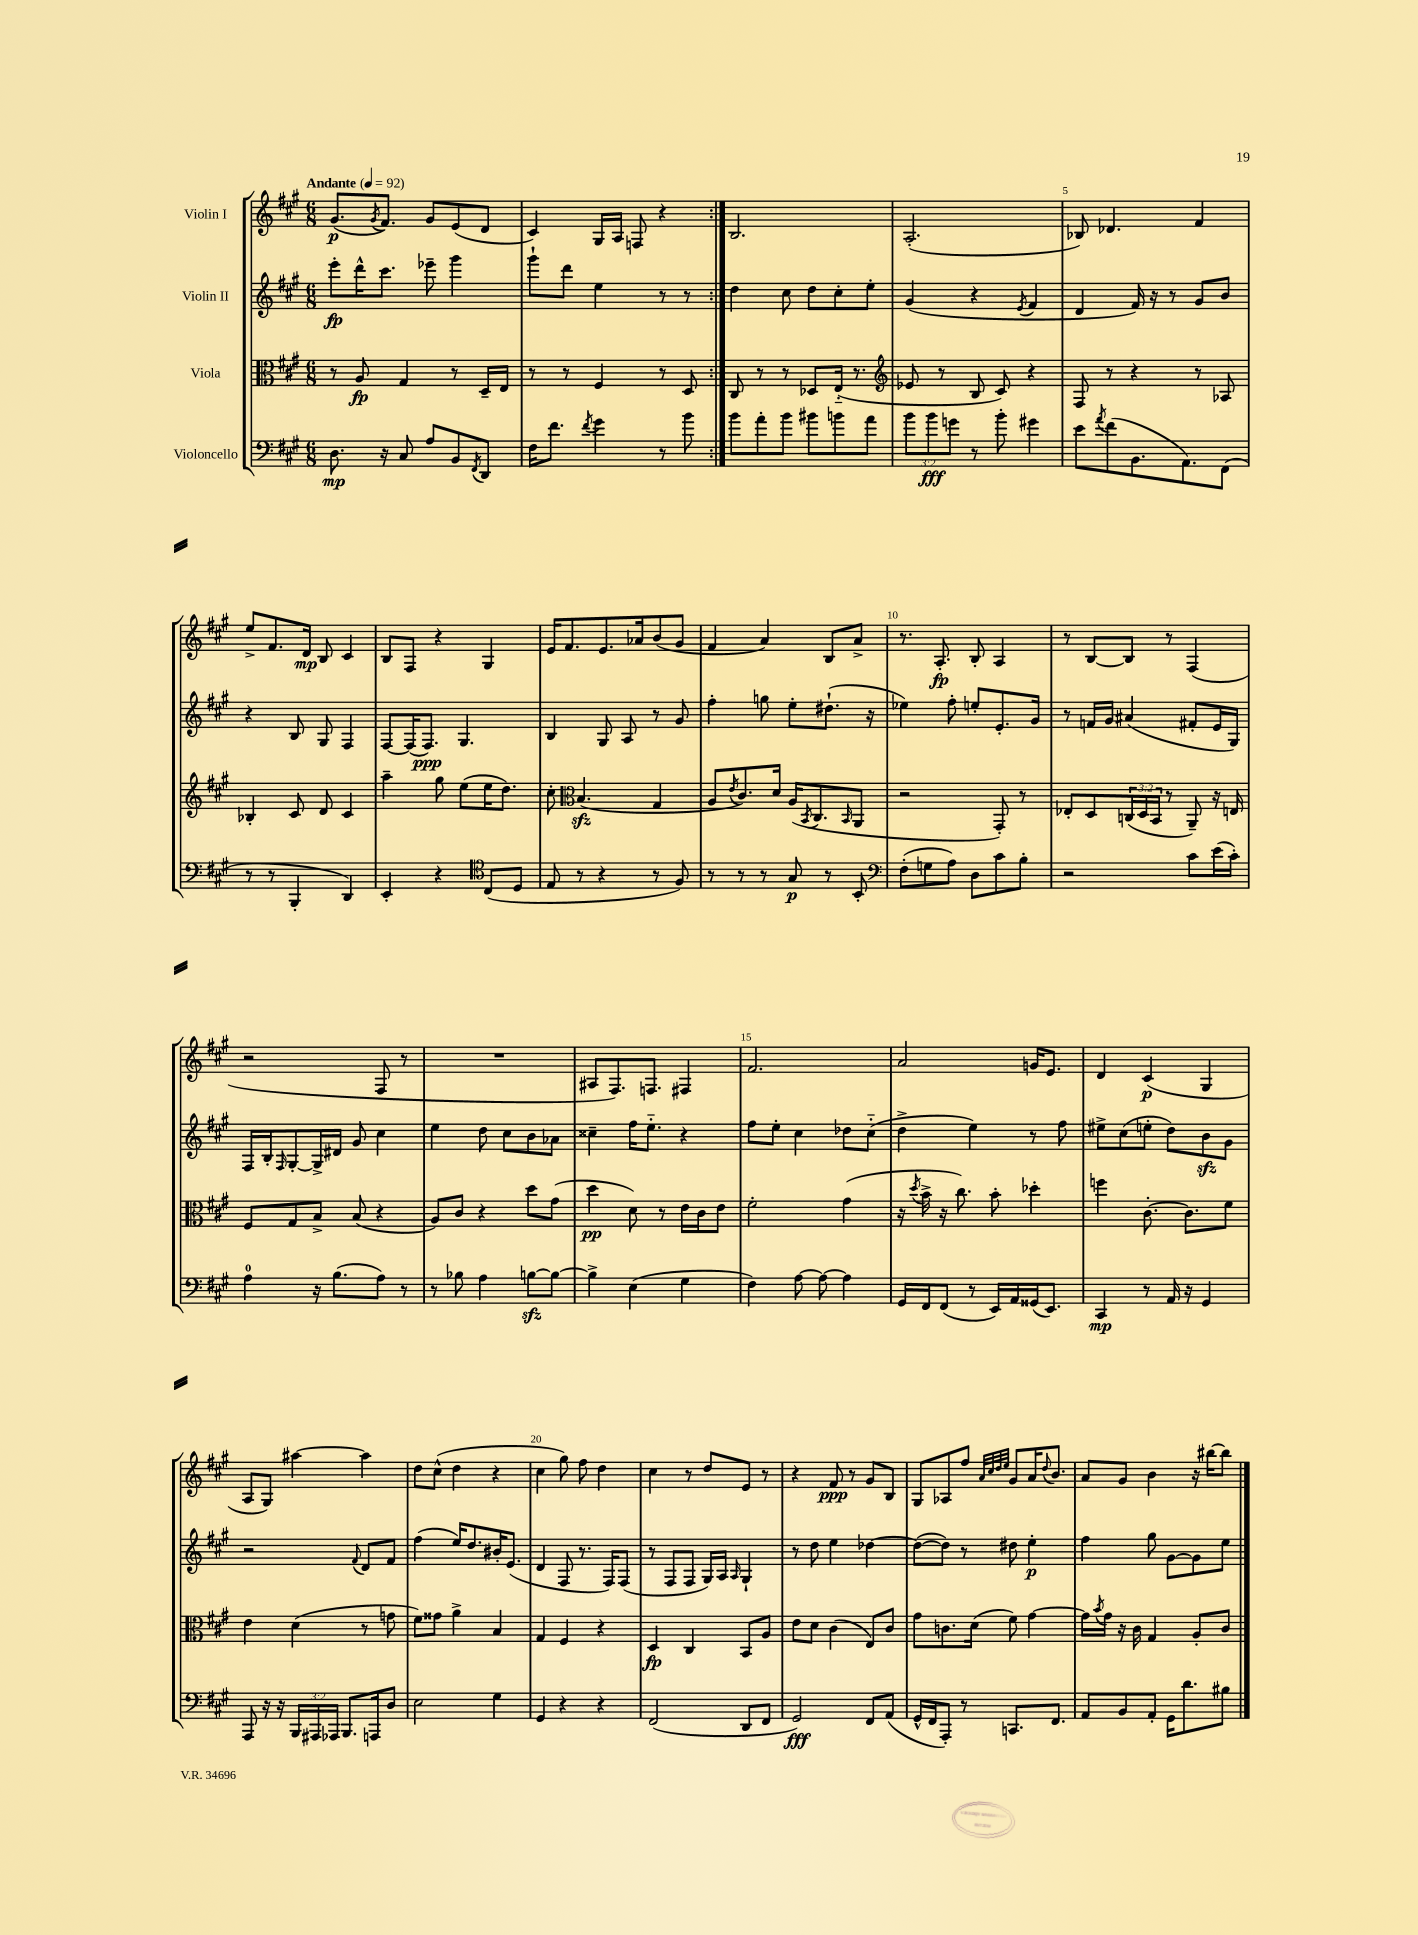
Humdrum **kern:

**kern	**kern	**kern	**kern
*staff4	*staff3	*staff2	*staff1
*clefF4	*clefC3	*clefG2	*clefG2
*k[f#c#g#]	*k[f#c#g#]	*k[f#c#g#]	*k[f#c#g#]
*M6/8	*M6/8	*M6/8	*M6/8
*MM92	*MM92	*MM92	*MM92
8.D	8r	8eee'	(8.g#
.	8A	16ddd^^	.
.	.	.	8qg#
16r	.	8.ccc#	8.f#)
8C#	4G#	.	.
8A	.	8eee-~	8g#
8BB	8r	4ggg#	(8e
8qFF#	.	.	.
8DD	16D~	.	8d
.	16E	.	.
=	=	=	=
16F#	8r	8ggg#`	4c#)
8.f#	.	.	.
.	8r	8ddd	.
8qf#	.	.	.
4g#	4F#	4ee	16G#
.	.	.	16A
.	.	.	8F
8r	8r	8r	4r
8b	8D	8r	.
=:|!	=:|!	=:|!	=:|!
8b	8C#	4dd	2.B
8a'	8r	.	.
8b	8r	8cc#	.
8b#	8D-	8dd	.
8b	(16E'~	8cc#'	.
.	8.r	.	.
8a	.	8ee'	.
=	=	=	=
*	*clefG2	*	*
12b	8e-	(4g#	(2.A'
12b	.	.	.
.	8r	.	.
12g	.	.	.
8r	8B	4r	.
8b'	8c#)	.	.
.	.	8qe	.
4g#	4r	4f#	.
=	=	=	=
8e	8F#	4d	8B-)
8qa	.	.	.
(8f#	8r	.	4.d-
8.BB	4r	16f#)	.
.	.	16r	.
.	.	8r	.
8.AA)	.	.	.
.	8r	8g#	4f#
(8FF#	8A-	8b	.
=	=	=	=
8r	4B-'	4r	8ee^
8r	.	.	8.f#
4BBB'	8c#	8B	.
.	.	.	16d
.	8d	8G#	8B
4DD)	4c#	4F#	4c#
=	=	=	=
4EE'	4aa~	[8F#	8B
.	.	(16F#]	8F#
.	.	8.F#)	.
4r	8gg#	.	4r
.	(8ee	4.G#	.
*clefC4	*	*	*
(8C#	16ee	.	4G#
.	8.dd)	.	.
8D	.	.	.
=	=	=	=
8E	8cc#'	4B	16e
.	.	.	8.f#
*	*clefC3	*	*
8r	(4.B	.	.
4r	.	8G#	8.e
.	.	8A	.
.	.	.	16a-
8r	4G#	8r	(8b
8F#)	.	8g#	8g#
=	=	=	=
8r	8A	4ff#'	4f#
.	8qe	.	.
8r	8.c#)	.	.
8r	.	8gg	4a)
.	16d	.	.
8G#	(16A	8ee'	.
.	8qBB	.	.
.	8.C#	.	.
8r	.	(8.dd#`	8B
.	16qqBB	.	.
8BB'	8AA	.	8a^
.	.	16r	.
=	=	=	=
*clefF4	*	*	*
(8F#'	2r	4ee-)	8.r
8G	.	.	.
.	.	.	8.A'
8A)	.	8ff#'	.
8D	.	8ee'	8B'
8c#	8GG#')	8.e'	4A
8B'	8r	.	.
.	.	16g#	.
=	=	=	=
2r	8E-'	8r	8r
.	8D	16f	[8B
.	.	16g#	.
.	(24C	(4a#	8B]
.	24D	.	.
.	24BB	.	.
.	8r	.	8r
8c#	8AA~)	8f#'	(4F#
(16e	16r	16e	.
16c#')	16E	16G#)	.
=	=	=	=
4A	8F#	16F#	2r
.	.	16B'	.
.	.	16qqF#	.
.	8G#	[8G#'	.
16r	8B^	16G#^]	.
(8.B	.	16d#	.
.	(8B	8g#	.
8A)	4r	4cc#	8F#
8r	.	.	8r
=	=	=	=
8r	8A)	4ee	2.r
8B-	8c#	.	.
4A	4r	8dd	.
.	.	8cc#	.
[8B	8dd	8b	.
8B_	(8g#	8a-	.
=	=	=	=
4B^]	4dd	4cc##~	8A#
.	.	.	8.F#)
(4E	8d)	16ff#	.
.	.	8.ee'~	8.F
.	8r	.	.
4G#	16e	4r	4F#
.	16c#	.	.
.	8e	.	.
=	=	=	=
4F#)	2f#'	8ff#	2.f#
.	.	8ee'	.
[8A	.	4cc#	.
8A_	.	.	.
4A]	(4g#	8dd-	.
.	.	(8cc#'~	.
=	=	=	=
16GG#	16r	4dd^	2a
.	8qdd	.	.
16FF#	16b^	.	.
(8FF#	16r	.	.
.	8.cc#)	.	.
8r	.	4ee)	.
16EE)	8b'	.	.
16AA	.	.	.
(16GG##	4dd-'	8r	16g
8.EE)	.	.	8.e
.	.	8ff#	.
=	=	=	=
4CC#	4ff	8ee#^	4d
.	.	(8cc#	.
8r	[8.c#'	8ee'	(4c#
16AA	.	8dd)	.
16r	8.c#]	.	.
4GG#	.	8b	4G#
.	8f#	8g#	.
=	=	=	=
8AAA	4e	2r	8A
16r	.	.	8G#)
16r	.	.	.
24BBB	(4d	.	[4aa#
24AAA#	.	.	.
24AAA-	.	.	.
8.BBB	.	.	.
.	.	8qqf#	.
.	8r	8d	4aa#]
16AAA	.	.	.
8D	8g	8f#	.
=	=	=	=
2E	8f#)	(4ff#	8dd
.	8g##	.	(8cc#^^
.	4a^	16ee)	4dd
.	.	8.dd	.
4G#	4B	16b#'	4r
.	.	(8.e	.
=	=	=	=
4GG#	4G#	4d	4cc#
4r	4F#	8F#	8gg#)
.	.	8.r	8ff#
4r	4r	.	4dd
.	.	16F#)	.
.	.	(8F#	.
=	=	=	=
(2FF#	4D	8r	4cc#
.	.	8F#	.
.	4C#	8F#	8r
.	.	16G#)	8dd
.	.	16A	.
.	.	16qqA	.
8DD	8BB	4G#`	8e
8FF#	8A	.	8r
=	=	=	=
2GG#)	8e	8r	4r
.	8d	8dd	.
.	(4c#	4ee	8f#
.	.	.	8r
8FF#	8E)	[4dd-	8g#
(8AA	8c#	.	8B
=	=	=	=
16GG#^^	8g#	(8dd-_	8G#
16FF#	.	.	.
8AAA')	8.c	8dd-])	8A-
8r	.	8r	8ff#
.	(16d	.	.
.	.	.	32qqa
.	.	.	32qqcc#
.	.	.	32qqdd
.	.	.	32qqee
8.CC	8f#)	8dd#	8g#
.	[4g#	4ee'	16a
.	.	.	8qqdd
8.FF#	.	.	8.b
=	=	=	=
8AA	16g#]	4ff#	8a
.	8qb	.	.
.	16g#	.	.
8BB	16r	.	8g#
.	16c#	.	.
8AA'	4G#	8gg#	4b
16GG#	.	[8g#	.
8.d	.	.	.
.	8A'	8g#]	16r
.	.	.	[16bb#
8B#	8c#	8ee	8bb#]
==	==	==	==
*-	*-	*-	*-
